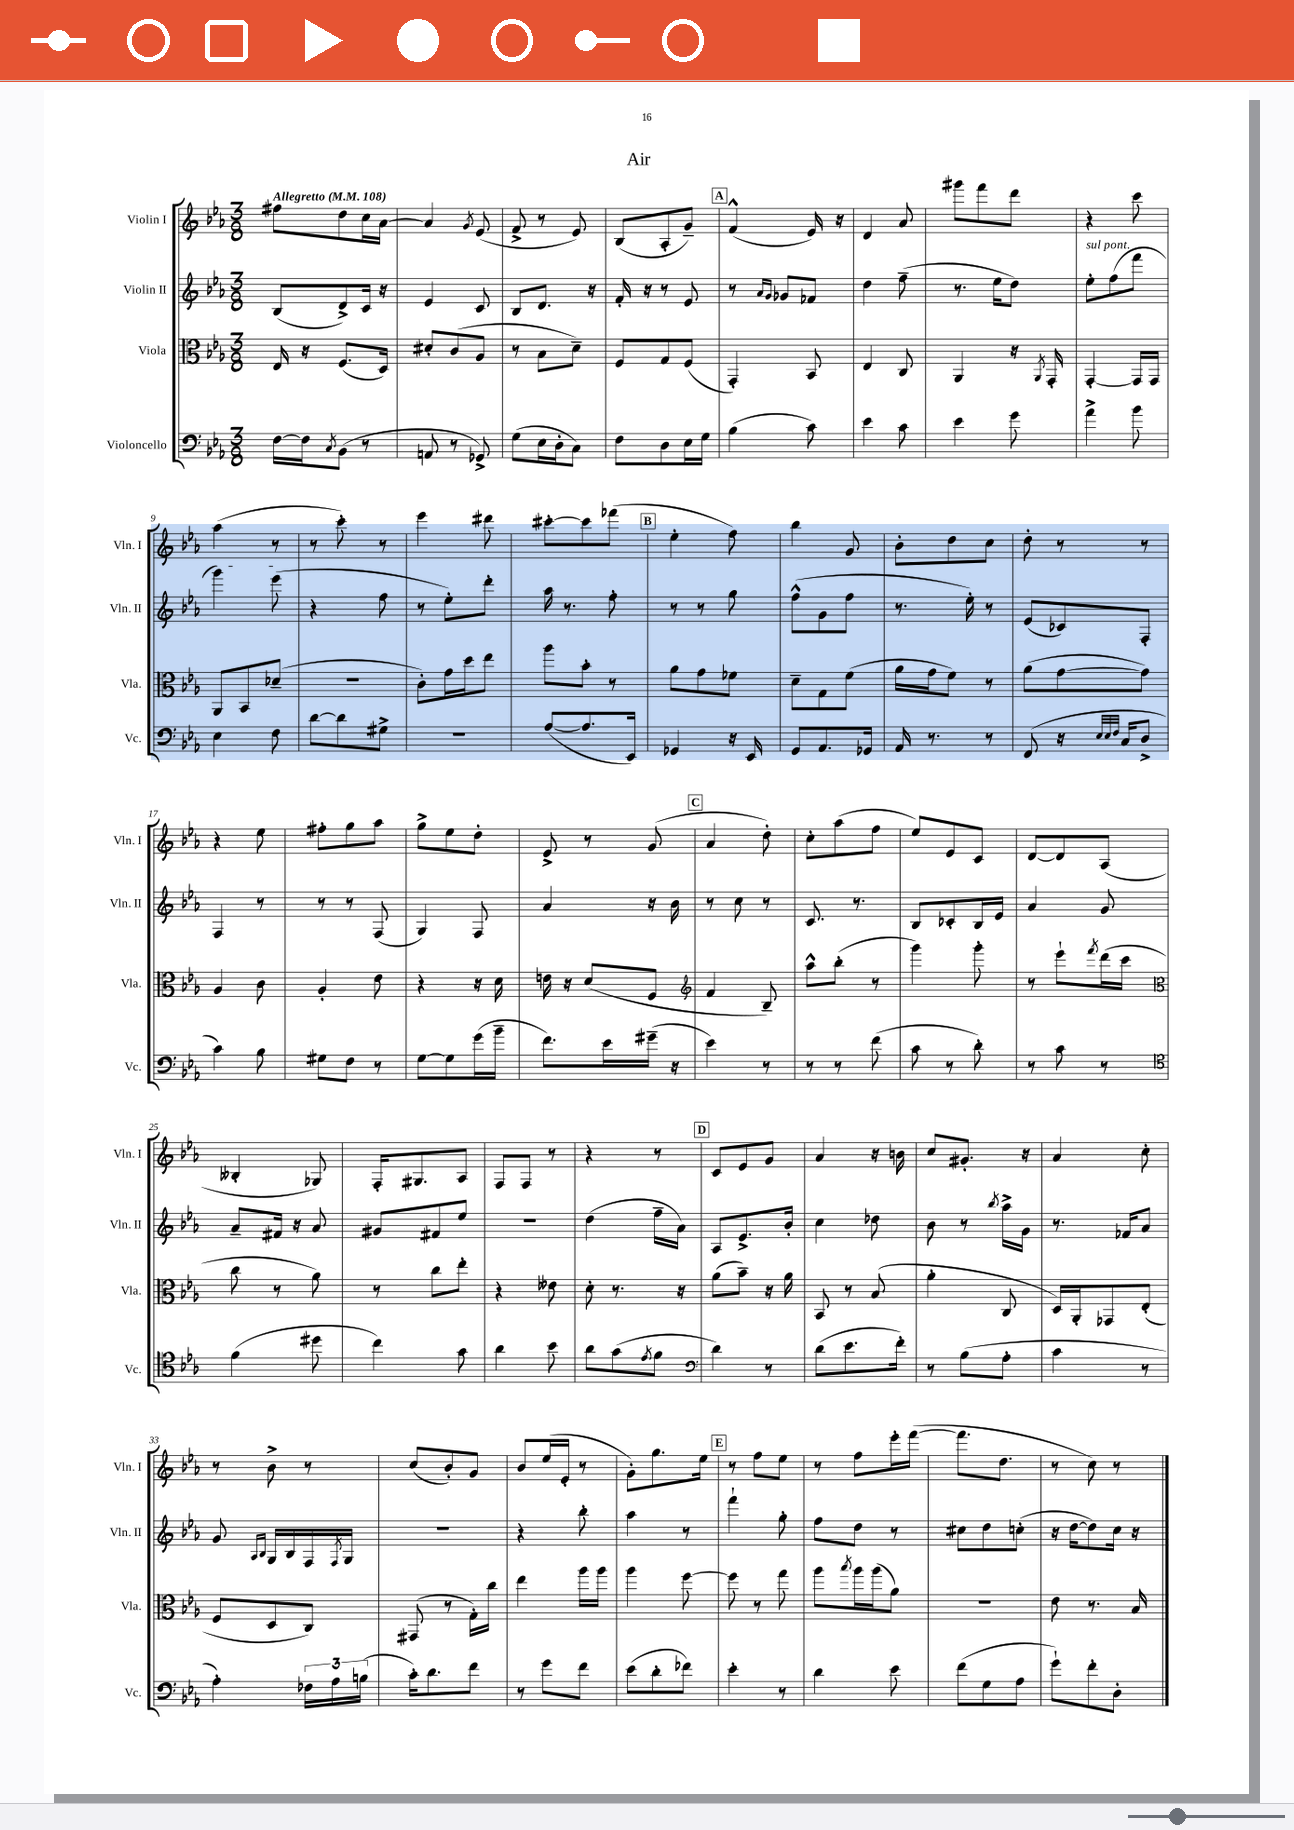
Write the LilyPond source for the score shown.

\header { title = "Air" }
<<
\new StaffGroup <<
\new Staff = "s0" \with { instrumentName = "Violin I" shortInstrumentName = "Vln. I" } {
    \clef treble \key ees \major \numericTimeSignature \time 3/8 \tempo "Allegretto" 4 = 108
    fis''8 d''8 c''16 aes'16~ |
    aes'4 \acciaccatura { g'8 } ees'8( |
    f'8-> r8 ees'8) |
    bes8( aes8-. g'8--) |
    \mark \markup { \box "A" } f'4-^( ees'16) r16 |
    d'4 aes'8 |
    gis'''8 f'''8 d'''8 |
    r4 c'''8 |
    aes''4( r8 |
    r8 c'''8-.) r8 |
    ees'''4 dis'''8 |
    cis'''8~-. cis'''8 fes'''8( |
    \mark \markup { \box "B" } ees''4-. f''8) |
    bes''4 g'8 |
    bes'8-. d''8 c''8 |
    d''8-. r8 r8 |
    r4 ees''8 |
    fis''8-. g''8 aes''8 |
    g''8-> ees''8 d''8-. |
    ees'8-> r8 g'8( |
    \mark \markup { \box "C" } aes'4 d''8-.) |
    c''8-. aes''8( f''8 |
    ees''8) ees'8 c'8 |
    d'8~ d'8 aes8( |
    beses4-. ges8) |
    f16-. gis8. aes8 |
    f8 f8 r8 |
    r4 r8 |
    \mark \markup { \box "D" } c'8 ees'8 g'8 |
    aes'4 r16 b'16 |
    c''8 gis'8.-. r16 |
    aes'4 c''8-. |
    r8 bes'8-> r8 |
    c''8( bes'8-.) g'8 |
    bes'8 ees''16( ees'16-. r8 |
    g'8-.) g''8. ees''16 |
    \mark \markup { \box "E" } r8 f''8 ees''8 |
    r8 f''8 ees'''16-. f'''16~( |
    f'''8. d''8. |
    r8 c''8) r8 \bar "|." |
}
\new Staff = "s1" \with { instrumentName = "Violin II" shortInstrumentName = "Vln. II" } {
    \clef treble \key ees \major \numericTimeSignature \time 3/8
    bes8( d'8->) c'16 r16 |
    ees'4 c'8 |
    bes8 d'8. r16 |
    f'16-. r16 r8 ees'8 |
    \mark \markup { \box "A" } r8 \grace { aes'16 g'16 } ges'8 fes'8 |
    d''4 f''8--( |
    r8. ees''16 d''8) |
    \once \override TextSpanner.bound-details.left.text = \markup { \italic "sul pont." } ees''8-.\startTextSpan f''8( f'''8 |
    g'''4) ees'''8\stopTextSpan( |
    r4 f''8 |
    r8 ees''8-.) d'''8-. |
    aes''16 r8. f''8-. |
    \mark \markup { \box "B" } r8 r8 g''8 |
    f''8-^( g'8 f''8 |
    r8. ees''16-.) r8 |
    ees'8( ces'8) f8-. |
    f4 r8 |
    r8 r8 f8( |
    g4) f8 |
    aes'4 r16 bes'16 |
    \mark \markup { \box "C" } r8 c''8 r8 |
    c'8. r8. |
    bes8 ces'8-. bes16 ees'16 |
    aes'4 g'8 |
    aes'8-- fis'16 r16 aes'8 |
    gis'8 fis'8 ees''8 |
    R4. |
    d''4( f''16-- aes'16) |
    \mark \markup { \box "D" } aes8 ees'8.-> bes'16-. |
    c''4 des''8 |
    bes'8 r8 \acciaccatura { bes''8 } aes''16-> g'16 |
    r8. fes'16 aes'8 |
    g'8 \grace { aes16 bes16 } g16 bes16 f16 \acciaccatura { f8 } g16 |
    R4. |
    r4 bes''8-. |
    aes''4 r8 |
    \mark \markup { \box "E" } f'''4-! g''8-. |
    f''8 d''8 r8 |
    cis''8 d''8 c''8-.( |
    r16 d''16~ d''8) c''16 r16 \bar "|." |
}
\new Staff = "s2" \with { instrumentName = "Viola" shortInstrumentName = "Vla." } {
    \clef alto \key ees \major \numericTimeSignature \time 3/8
    ees16 r16 f8.( d16) |
    dis'8-. c'8( aes8 |
    r8 bes8 d'8--) |
    f8 g8 f8( |
    \mark \markup { \box "A" } g,4-.) bes,8 |
    ees4 c8 |
    aes,4 r16 \acciaccatura { aes,8 } g,16-. |
    g,4~-. g,16 g,16 |
    aes,8 bes,8 des'8--( |
    R4. |
    c'8-.) g'16 d''16 ees''8 |
    aes''8 bes'8-. r8 |
    \mark \markup { \box "B" } aes'8 g'8 fes'8 |
    d'8-- g8 f'8( |
    aes'16 g'16 f'8) r8 |
    aes'8( g'8~ g'8) |
    aes4 c'8 |
    aes4-. ees'8 |
    r4 r16 d'16 |
    e'16 r16 d'8( f8 |
    \mark \markup { \box "C" } \clef treble f'4 bes8--) |
    aes''8-^ bes''8-.( r8 |
    g'''4) g'''8-. |
    r8 ees'''8-! \acciaccatura { f'''8 } d'''16( c'''16 |
    \clef alto c''8 r8 aes'8) |
    r8 c''8 ees''8-. |
    r4 eeses'8 |
    d'8-. r8. r16 |
    \mark \markup { \box "D" } aes'8( bes'8--) r16 aes'16 |
    bes,8 r8 bes8( |
    aes'4-. c8 |
    d16) aes,16-. ges,8 ees8-.( |
    f8 d8 c8) |
    gis,8( r8 g16-.) c''16 |
    ees''4 aes''16 aes''16 |
    aes''4 f''8~ |
    \mark \markup { \box "E" } f''8 r8 g''8 |
    aes''8 \acciaccatura { bes''8 } aes''16 aes''16( aes'8) |
    R4. |
    ees'8 r8. bes16 \bar "|." |
}
\new Staff = "s3" \with { instrumentName = "Violoncello" shortInstrumentName = "Vc." } {
    \clef bass \key ees \major \numericTimeSignature \time 3/8
    f16~ f16 \acciaccatura { c8 } bes,8( r8 |
    a,8 r8 ges,8->) |
    g8( ees16 d16-. c8) |
    f8 d8 ees16 g16 |
    \mark \markup { \box "A" } bes4( c'8) |
    ees'4 c'8 |
    ees'4 g'8 |
    aes'4-> bes'8 |
    ees4 f8 |
    d'8~ d'8 gis8-> |
    R4. |
    aes8~( aes8. ees,16) |
    \mark \markup { \box "B" } ges,4 r16 ees,16 |
    g,8 aes,8. ges,16 |
    aes,16 r8. r8 |
    f,8( r16 \grace { ees32 ees32 f32 } c16 d8-> |
    c'4) bes8 |
    gis8 f8 r8 |
    g8~ g8 g'16( bes'16-- |
    f'8.) ees'16 gis'16--( r16 |
    \mark \markup { \box "C" } ees'4) r8 |
    r8 r8 f'8( |
    c'8 r8 d'8-.) |
    r8 c'8 r8 |
    \clef tenor f'4( dis''8 |
    c''4) g'8 |
    aes'4 bes'8 |
    aes'8 g'8( \acciaccatura { ees'8 } f'8 |
    \mark \markup { \box "D" } \clef bass d'4) r8 |
    d'8( ees'8. f'16-.) |
    r8 bes8( aes8-. |
    c'4 r8 |
    aes4-.) \tuplet 3/2 { fes16 aes16 b16( } |
    c'16-.) d'8. f'8 |
    r8 g'8 f'8 |
    ees'8( d'8-. fes'8) |
    \mark \markup { \box "E" } ees'4-. r8 |
    d'4 ees'8 |
    f'8( g8 aes8 |
    g'8-!) f'8-. d8-. \bar "|." |
}
>>
>>
